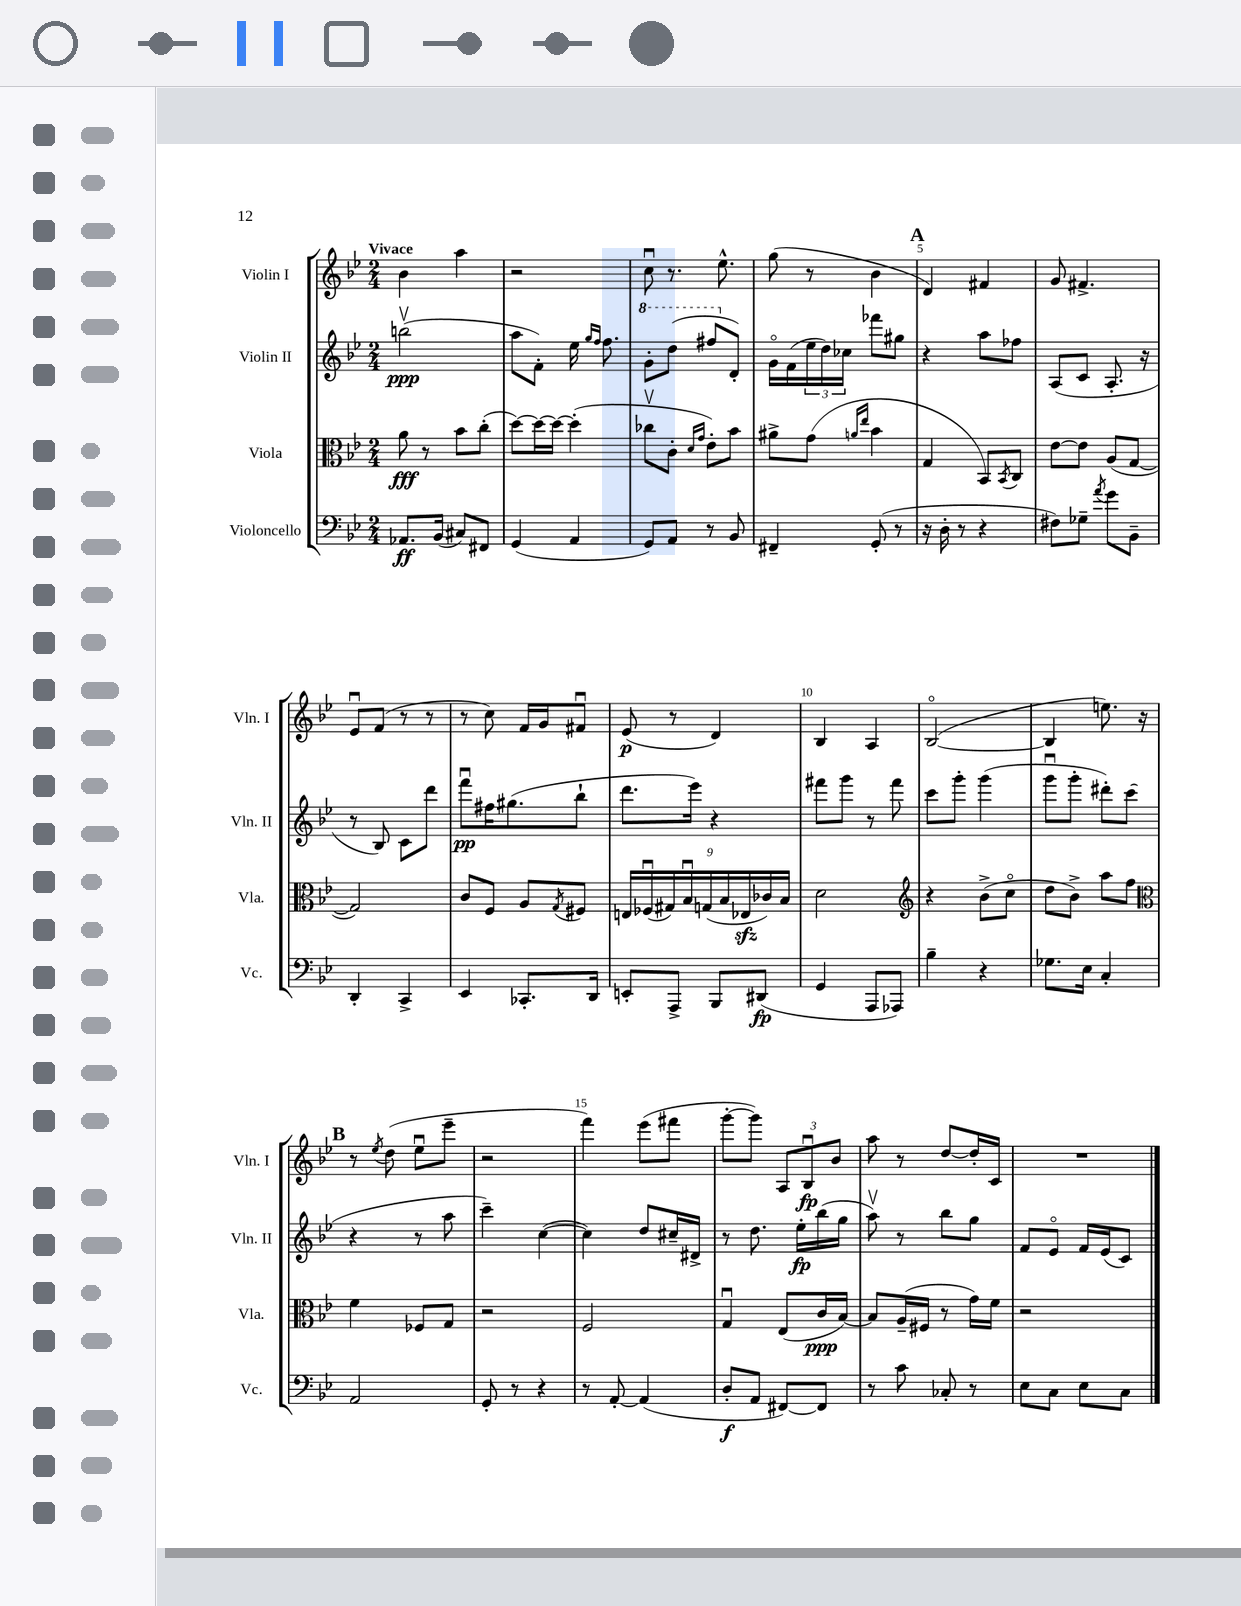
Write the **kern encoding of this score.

**kern	**dynam	**kern	**dynam	**kern	**dynam	**kern	**dynam
*part4	*part4	*part3	*part3	*part2	*part2	*part1	*part1
*staff4	*staff4	*staff3	*staff3	*staff2	*staff2	*staff1	*staff1
*I"Violoncello	*	*I"Viola	*	*I"Violin II	*	*I"Violin I	*
*I'Vc.	*	*I'Vla.	*	*I'Vln. II	*	*I'Vln. I	*
*clefF4	*	*clefC3	*	*clefG2	*	*clefG2	*
*k[b-e-]	*	*k[b-e-]	*	*k[b-e-]	*	*k[b-e-]	*
*M2/4	*	*M2/4	*	*M2/4	*	*M2/4	*
=1	=1	=1	=1	=1	=1	=1	=1
!	!	!	!	!	!	!LO:TX:a:B:t=Vivace	!
8.AA-X/L	ff	8a\	fff	(2bbnv\	ppp	4b-\	.
.	.	8r	.	.	.	.	.
(16BB-/Jk	.	.	.	.	.	.	.
8C#X/L)	.	8b-\L	.	.	.	4aa\	.
8FF#X/J	.	(8cc'\J	.	.	.	.	.
=2	=2	=2	=2	=2	=2	=2	=2
(4GG/	.	[8dd\L)	.	8aa\L	.	2r	.
.	.	16dd\L_	.	8f'\J)	.	.	.
.	.	16dd\JJ_	.	.	.	.	.
4AA/	.	(4dd'\]	.	16ee-\	.	.	.
.	.	.	.	16qqgg/LL	.	.	.
.	.	.	.	16qqff/JJ	.	.	.
.	.	.	.	8.ff\	.	.	.
=3	=3	=3	=3	=3	=3	=3	=3
*	*	*	*	*8va	*	*	*
8GG/L)	.	8cc-Xv\L	.	8gg'\L	.	8ccu\	.
8AA/J	.	8c'\J	.	(8ddd\J	.	8.r	.
.	.	16qqd/LL	.	.	.	.	.
.	.	16qqg/JJ	.	.	.	.	.
8r	.	8e-'\L)	.	8fff#X/L	.	.	.
.	.	.	.	.	.	8.ee-^^\	.
*	*	*	*	*X8va	*	*	*
8BB-/	.	8b-\J	.	8d'/J)	.	.	.
=4	=4	=4	=4	=4	=4	=4	=4
4FF#X~/	.	8a#X^\L	.	16g\LL	.	(8gg\	.
.	.	.	.	(16f\	.	.	.
.	.	(8g\J	.	24ee-\	.	8r	.
.	.	.	.	24dd\)	.	.	.
.	.	.	.	24cc-X\JJ	.	.	.
.	.	16qqan/LL	.	.	.	.	.
.	.	16qqee-/JJ	.	.	.	.	.
(8GG'/	.	4b-\	.	8fff-X\L	.	4b-\	.
8r	.	.	.	8gg#X\J	.	.	.
!!LO:REH:place=s1:t=A
=5	=5	=5	=5	=5	=5	=5	=5
16r	.	4G/	.	4r	.	4d/)	.
16D'\	.	.	.	.	.	.	.
8r	.	.	.	.	.	.	.
4r	.	8BB-/L)	.	8aa\L	.	4f#X/	.
.	.	8qBB-/	.	.	.	.	.
.	.	8C/J	.	8ff-X\J	.	.	.
=6	=6	=6	=6	=6	=6	=6	=6
8F#X\L)	.	[8e-\L	.	(8A/L	.	8g/	.
8G-X~\J	.	8e-\J]	.	8c/J	.	4.f#X^/	.
8qa/	.	.	.	.	.	.	.
8g\L	.	(8A/L	.	8.A'/	.	.	.
8BB-~\J	.	[8G/J	.	.	.	.	.
.	.	.	.	16r	.	.	.
!!LO:LB:g=z
=7	=7	=7	=7	=7	=7	=7	=7
4DD'/	.	2G/])	.	8r	.	8e-u/L	.
.	.	.	.	8B-/)	.	(8f/J	.
4CC^/	.	.	.	8c\L	.	8r	.
.	.	.	.	8ddd\J	.	8r	.
=8	=8	=8	=8	=8	=8	=8	=8
4EE-/	.	8c/L	.	8fffu\L	pp	8r	.
.	.	8F/J	.	16ff#X\K	.	8cc\)	.
.	.	.	.	(8.gg#X\	.	.	.
8.CC-X'/L	.	8A/L	.	.	.	16f/LL	.
.	.	.	.	.	.	16g/J	.
.	.	8qG/	.	.	.	.	.
.	.	8F#X/J	.	8bb-`\J	.	8f#Xu/J	.
16DD/Jk	.	.	.	.	.	.	.
=9	=9	=9	=9	=9	=9	=9	=9
8EEn'/L	.	18En/LL	.	8.ddd\L	.	(8e-/	p
.	.	(18F-Xu/	.	.	.	.	.
.	.	18G#X/)	.	.	.	.	.
8AAA^/J	.	.	.	.	.	8r	.
.	.	18B-u/	.	.	.	.	.
.	.	.	.	16eee-\Jk)	.	.	.
.	.	(18Gn/	.	.	.	.	.
8BBB-/L	.	.	.	4r	.	4d/)	.
.	.	18B-/	.	.	.	.	.
.	.	18E-Xzz/	.	.	.	.	.
(8DD#X/J	fp	.	.	.	.	.	.
.	.	18c-X/)	.	.	.	.	.
.	.	18B-/JJ	.	.	.	.	.
=10	=10	=10	=10	=10	=10	=10	=10
4GG/	.	2d\	.	8fff#X\L	.	4B-/	.
.	.	.	.	8ggg\J	.	.	.
8AAA/L	.	.	.	8r	.	4A/	.
8AAA-X/J)	.	.	.	8fff#\	.	.	.
=11	=11	=11	=11	=11	=11	=11	=11
*	*	*clefG2	*	*	*	*	*
4B-~\	.	4r	.	8ccc\L	.	([2B-/	.
.	.	.	.	8ggg'\J	.	.	.
4r	.	(8b-^\L	.	(4ggg\	.	.	.
.	.	8cc\J	.	.	.	.	.
=12	=12	=12	=12	=12	=12	=12	=12
8.G-X\L	.	8dd\L	.	8gggu\L	.	4B-/]	.
.	.	8b-^\J)	.	8ggg'\J	.	.	.
16E-\Jk	.	.	.	.	.	.	.
4C'/	.	8aa\L	.	8ddd#X'\L)	.	8.een\)	.
.	.	8ff\J	.	(8ccc\J	.	.	.
.	.	.	.	.	.	16r	.
!!LO:LB:g=z
!!LO:REH:place=s1:t=B
=13	=13	=13	=13	=13	=13	=13	=13
*	*	*clefC3	*	*	*	*	*
2AA/	.	4f\	.	4r	.	8r	.
.	.	.	.	.	.	8qee-/	.
.	.	.	.	.	.	(8dd\	.
.	.	8F-X/L	.	8r	.	8ee-u\L	.
.	.	8G/J	.	8aa\	.	8eee-~\J	.
=14	=14	=14	=14	=14	=14	=14	=14
8GG'/	.	2r	.	4ccc~\)	.	2r	.
8r	.	.	.	.	.	.	.
4r	.	.	.	([4cc\	.	.	.
=15	=15	=15	=15	=15	=15	=15	=15
8r	.	2F/	.	4cc\])	.	4fff\)	.
[8AA'/	.	.	.	.	.	.	.
(4AA/]	.	.	.	8dd/L	.	(8eee-\L	.
.	.	.	.	16cc#X~/L	.	8fff#X\J	.
.	.	.	.	16d#X^/JJ	.	.	.
=16	=16	=16	=16	=16	=16	=16	=16
8D'/L	f	4Gu/	.	8r	.	[8ggg'\L	.
8AA/J	.	.	.	8.dd\	.	8ggg\J])	.
[8FF#X/L)	.	(8E-/L	.	.	.	12A/L	.
.	.	.	.	16ee-'\LL	fp	.	.
.	.	.	.	.	.	12B-u/	fp
8FF#/J]	.	16c/L	ppp	(16bb-\	.	.	.
.	.	.	.	.	.	12b-/J	.
.	.	[16B-/JJ)	.	16gg\JJ	.	.	.
=17	=17	=17	=17	=17	=17	=17	=17
8r	.	8B-/L]	.	8aav\)	.	8aa\	.
8c\	.	(16A~/L	.	8r	.	8r	.
.	.	16F#X/JJ	.	.	.	.	.
8C-X'/	.	8r	.	8bb-\L	.	[8dd/L	.
8r	.	16g\LL)	.	8gg\J	.	16dd'/L]	.
.	.	16f\JJ	.	.	.	16c/JJ	.
=18	=18	=18	=18	=18	=18	=18	=18
8E-\L	.	2r	.	8f/L	.	2r	.
8C\J	.	.	.	8e-/J	.	.	.
8E-\L	.	.	.	16f/LL	.	.	.
.	.	.	.	(16e-/J	.	.	.
8C\J	.	.	.	8c/J)	.	.	.
==	==	==	==	==	==	==	==
*-	*-	*-	*-	*-	*-	*-	*-
